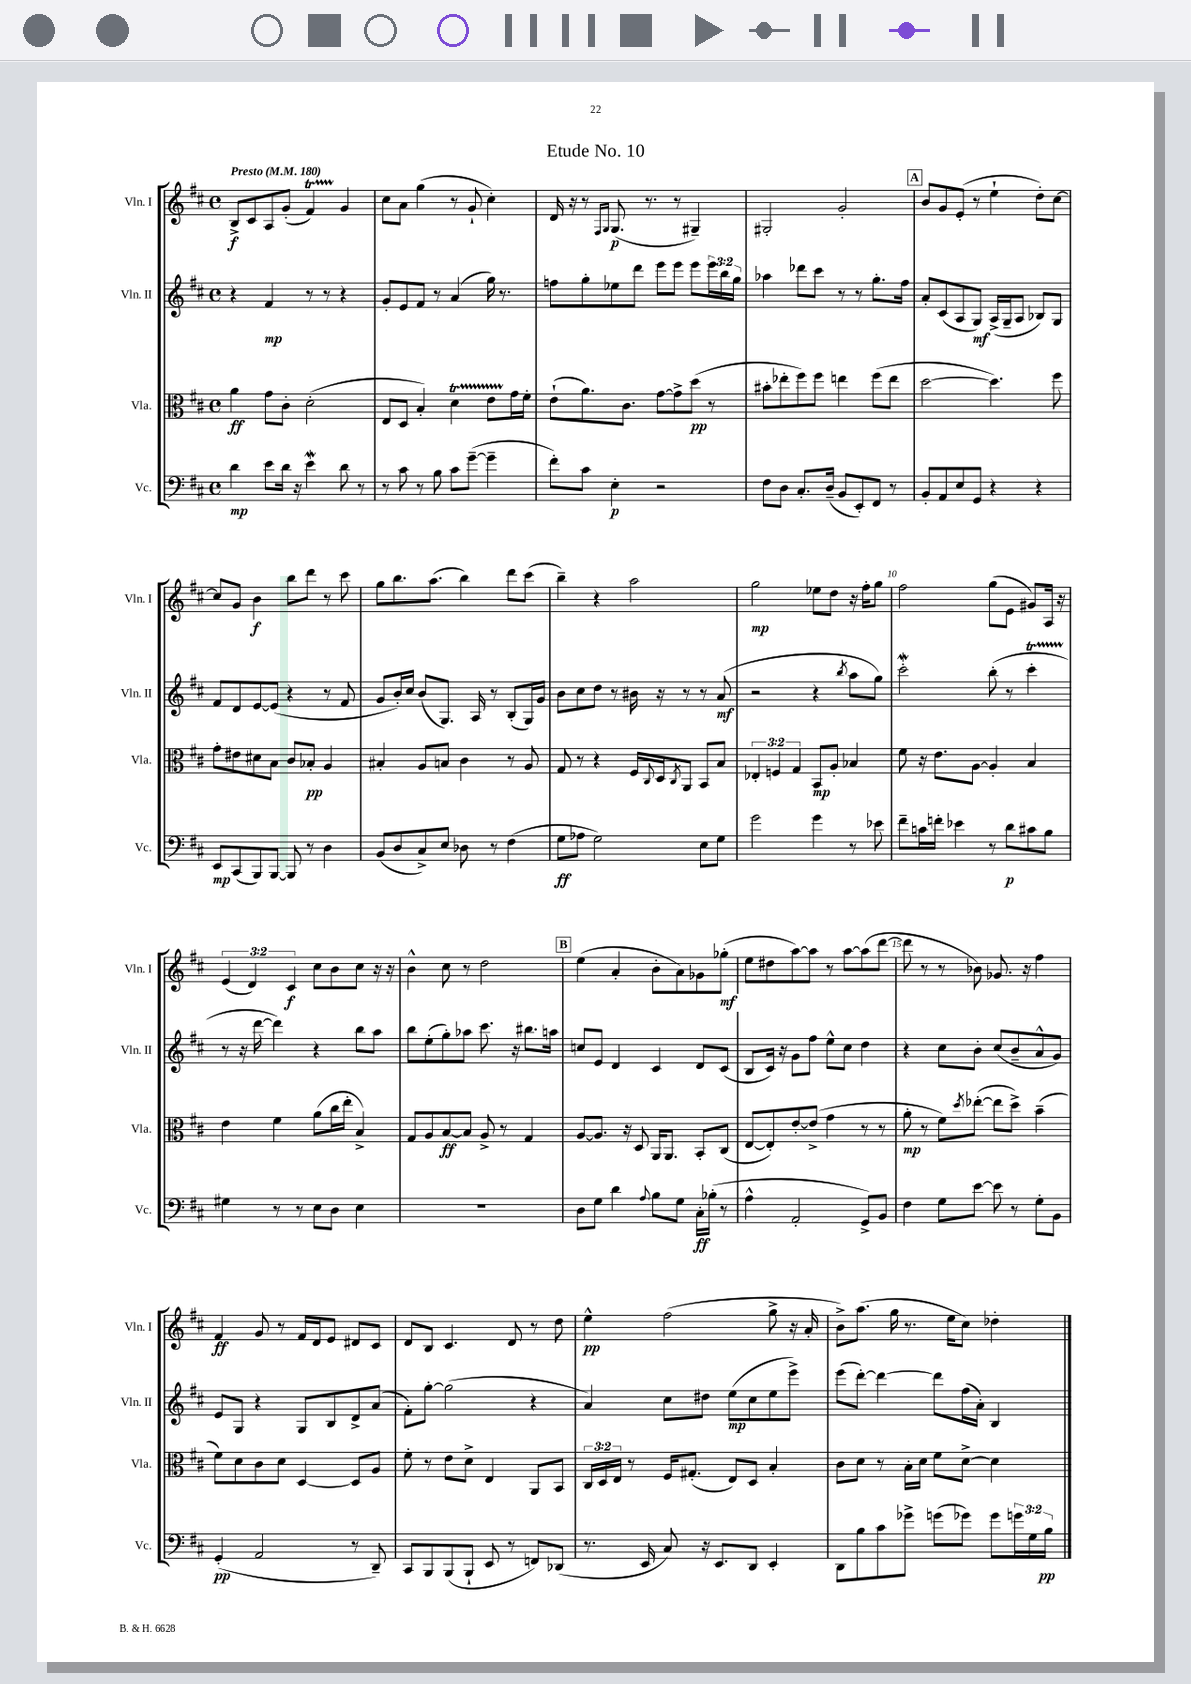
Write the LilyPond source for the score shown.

\header { title = "Etude No. 10" }
<<
\new StaffGroup <<
\new Staff = "s0" \with { instrumentName = "Vln. I" shortInstrumentName = "Vln. I" } {
    \clef treble \key d \major \defaultTimeSignature \time 4/4 \override Staff.TupletNumber.text = #tuplet-number::calc-fraction-text \tempo "Presto" 4 = 180
    b8->\f cis'8 a8 g'8-.( fis'4\startTrillSpan) g'4\stopTrillSpan |
    cis''8 a'8 g''4( r8 g'8-! cis''4-.) |
    d'16 r16 r8 \grace { fis16 g16 } g8.\p( r8. r8 gis4--) |
    gis2-. g'2-. |
    \mark \markup { \box "A" } b'8 g'8 e'8-.( r8 e''4-! d''8-.) cis''8~ |
    cis''8 g'8 b'4\f b''8 d'''8 r8 cis'''8 |
    g''8 b''8. a''8.( b''4) d'''8 cis'''8( |
    b''4--) r4 a''2 |
    g''2\mp ees''8 d''8 r16 fis''16-. g''8 |
    fis''2 g''8( e'8 gis'8) a16 r16 |
    \tuplet 3/2 { e'4( d'4) cis'4\f } cis''8 b'8 cis''8 r16 r16 |
    b'4-^ cis''8 r8 d''2 |
    \mark \markup { \box "B" } e''4( a'4-. b'8-. a'8) ges'8 ges''8-.\mf( |
    e''8 dis''8 a''8~) a''8 r8 a''8~ a''8( d'''8~ |
    d'''8 r8 r8 bes'8) ges'8. r16 fis''4 |
    fis'4\ff g'8 r8 fis'16 d'16 e'8 dis'8 cis'8 |
    d'8 b8 cis'4. d'8 r8 d''8 |
    e''4-^\pp fis''2( g''8-> r16 a'16-. |
    b'8->) a''8.( g''16 r8. e''16 cis''8) des''4-. \bar "|." |
}
\new Staff = "s1" \with { instrumentName = "Vln. II" shortInstrumentName = "Vln. II" } {
    \clef treble \key d \major \defaultTimeSignature \time 4/4 \override Staff.TupletNumber.text = #tuplet-number::calc-fraction-text
    r4 fis'4\mp r8 r8 r4 |
    g'8-. e'8 fis'8 r8 a'4( g''16) r8. |
    f''8 g''8-. ees''8 d'''8 e'''8 e'''8 e'''8 \tuplet 3/2 { e'''16 b''16 g''16 } |
    aes''4 des'''8 cis'''8 r8 r8 g''8.-. fis''16 |
    \mark \markup { \box "A" } a'8-. cis'8( a8 g8\mf) a16->( g16-- a8 bes8) g8 |
    fis'8 d'8 e'8~ e'8( r4 r8 fis'8 |
    g'8 b'16-.) cis''16 b'8( g8.) a16 r8 b8-.( g16) g'16 |
    b'8 cis''8 d''8 r8 bis'16 r16 r8 r8 a'8\mf( |
    r2 r4 \acciaccatura { b''8 } a''8 g''8) |
    cis'''2-.\mordent b''8-.( r8 cis'''4-.\startTrillSpan |
    r8\stopTrillSpan r16 d'''16~ d'''4) r4 b''8 a''8 |
    b''8 e''8-.( g''8-.) aes''8 cis'''8. r16 bis''8. a''16 |
    \mark \markup { \box "B" } c''8 e'8 d'4 cis'4 d'8 cis'8( |
    b8 cis'16) r16 g'8 fis''8 e''8-^ cis''8 d''4 |
    r4 cis''8 b'8-. cis''8( b'8-- a'8-^ g'8) |
    e'8 g8 r4 g8 b8 d'8-> a'8( |
    fis'8-.) g''8~-. g''2( r4 |
    a'4) cis''8 dis''8 e''8\mp( cis''8 e''8 e'''8->) |
    e'''8( d'''8~-.) d'''4~ d'''8 fis''16( a'16-.) b4 \bar "|." |
}
\new Staff = "s2" \with { instrumentName = "Vla." shortInstrumentName = "Vla." } {
    \clef alto \key d \major \defaultTimeSignature \time 4/4 \override Staff.TupletNumber.text = #tuplet-number::calc-fraction-text
    a'4\ff g'8 cis'8-. d'2-.( |
    e8 d8 b4-.) d'4\startTrillSpan e'8 g'16\stopTrillSpan fis'16-. |
    e'8-!( a'8.) cis'8. g'8~ g'8-> d''8\pp( r8 |
    bis'8-. ees''8-. fis''8) fis''8 e''4 fis''8( e''8 |
    \mark \markup { \box "A" } d''2~ d''4.) fis''8 |
    g'8-. eis'8 dis'8 b8 cis'8 bes8-.\pp a4 |
    bis4-. a8 b8 cis'4 r8 a8 |
    g8 r8 r4 fis16 \appoggiatura { cis8 } d16 \acciaccatura { cis8 } a,8 b,8 b8 |
    \tuplet 3/2 { ees4-. f4 g4 } b,8\mp a8-. bes4 |
    fis'8 r16 e'8. a8~ a4-. b4 |
    e'4 fis'4 a'8( cis''16 e''16-. b4->) |
    g8 a8 b8~\ff b8 a8-> r8 g4 |
    \mark \markup { \box "B" } a8~ a8. r16 d8 a,16 a,8. b,8-. cis8( |
    e8~ e8-.) e'8~-. e'8->( g'4 r8 r8 |
    a'8-.\mp r8 fis'8) \acciaccatura { d''8 } ees''8~-.( ees''8 d''8->) b'4--( |
    fis'8) d'8 cis'8 d'8 d4~ d8 a8 |
    fis'8-. r8 e'8 d'8-> e4 a,8 b,8 |
    \tuplet 3/2 { cis16 d16 e16 } r8 fis16 gis8.-.( e8) d8 b4-. |
    cis'8 d'8 r8 b16-. d'16 fis'8 d'8~-> d'4 \bar "|." |
}
\new Staff = "s3" \with { instrumentName = "Vc." shortInstrumentName = "Vc." } {
    \clef bass \key d \major \defaultTimeSignature \time 4/4 \override Staff.TupletNumber.text = #tuplet-number::calc-fraction-text
    d'4\mp e'8 d'16 r16 e'4\mordent d'8 r8 |
    r8 cis'8 r8 b8 cis'8 g'8~--( g'4-- |
    fis'8-.) cis'8 e4-.\p r2 |
    fis8 d8 cis8.-. d16--( b,8 e,8-.) fis,8 r8 |
    \mark \markup { \box "A" } b,8-. a,8 e8 g,8 r4 r4 |
    e,8\mp cis,8( b,,8) b,,8~ b,,8 r8 d4 |
    b,8( d8 cis8->) e8 des8 r8 fis4( |
    g8\ff aes8 g2) e8 g8 |
    g'2 g'4 r8 ees'8 |
    fis'8-- c'16 f'16-. ees'4 r8 d'8\p cis'8 b8 |
    gis4 r8 r8 e8 d8 e4 |
    R1 |
    \mark \markup { \box "B" } d8 g8 d'4 \appoggiatura { a8 } b8 g8 cis16-.\ff bes16-.( r8 |
    a4-^ a,2-. g,8->) b,8 |
    fis4 g8 e'8~ e'8 r8 g8-. b,8 |
    g,4-.\pp( a,2 r8 d,8--) |
    cis,8 b,,8 b,,8( b,,8-! e,8 r8 f,8) des,8( |
    r8. e,16 cis8) r16 e,8. d,8 e,4-. |
    d,8 b8 cis'8 ges'8-> g'8( ges'8) ges'8 \tuplet 3/2 { g'16 g16 b16\pp } \bar "|." |
}
>>
>>
\layout { \context { \Score \override BarNumber.break-visibility = ##(#f #t #t) barNumberVisibility = #(every-nth-bar-number-visible 5) } }
